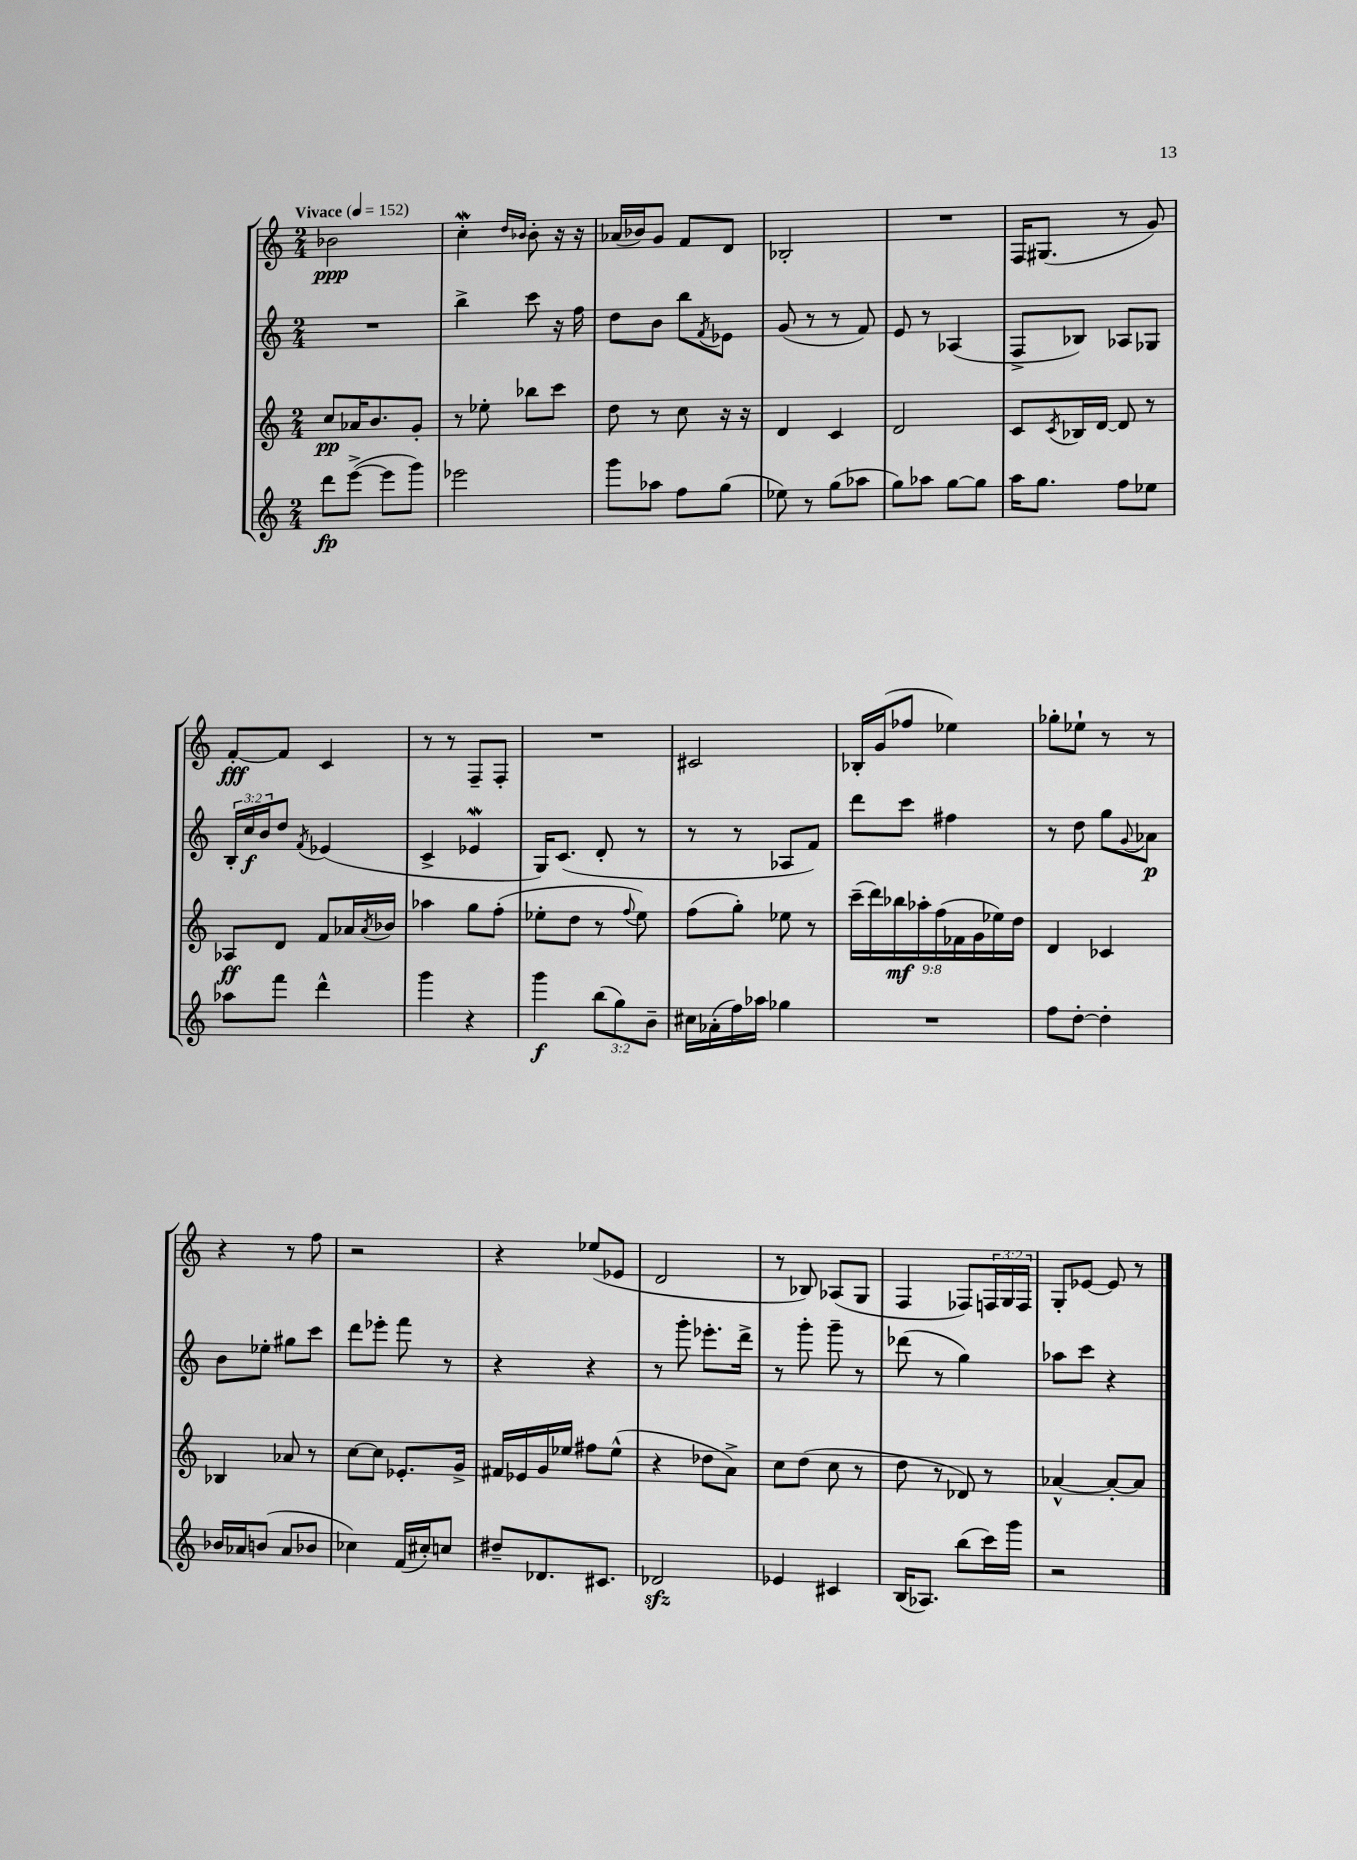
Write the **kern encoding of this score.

**kern	**kern	**kern	**kern
*staff4	*staff3	*staff2	*staff1
*clefG2	*clefG2	*clefG2	*clefG2
*k[]	*k[]	*k[]	*k[]
*M2/4	*M2/4	*M2/4	*M2/4
*MM152	*MM152	*MM152	*MM152
8ddd	8cc	2r	2b-
([8eee^	16a-	.	.
.	8.b	.	.
8eee]	.	.	.
8ggg)	8g'	.	.
=	=	=	=
2eee-	8r	4bb^	4cc'
.	8ee-'	.	.
.	.	.	16qqdd
.	.	.	16qqb-
.	8bb-	8ccc	8b-'
.	8ccc	16r	16r
.	.	16ff	16r
=	=	=	=
8ggg	8dd	8dd	(16a-
.	.	.	16b-)
8aa-	8r	8b	8g
8ff	8cc	8bb	8f
.	.	8qf	.
(8gg	16r	8e-	8d
.	16r	.	.
=	=	=	=
8ee-)	4d	(8g	2B-'
8r	.	8r	.
(8gg	4c	8r	.
8aa-	.	8f)	.
=	=	=	=
8gg)	2d	8e	2r
8aa-	.	8r	.
[8gg	.	(4A-	.
8gg]	.	.	.
=	=	=	=
16aa	8c	8F^	16F
8.gg	.	.	(8.G#
.	8qc	.	.
.	16B-	8B-)	.
.	[16d	.	.
8ff	8d]	8A-	8r
8ee-	8r	8G-	8g)
=	=	=	=
8aa-	8A-	24B'	[8f'
.	.	24cc	.
.	.	24b	.
8fff	8d	8dd	8f]
.	.	8qf	.
4ddd^^	8f	(4e-	4c
.	16a-	.	.
.	8qa-	.	.
.	16b-	.	.
=	=	=	=
4ggg	4aa-	4c^	8r
.	.	.	8r
4r	8gg	4e-	8F~
.	(8ff'	.	8F'
=	=	=	=
4ggg	8ee-'	16G)	2r
.	.	(8.c	.
.	8dd	.	.
(12bb	8r	8d'	.
12gg)	.	.	.
.	8qqff	.	.
.	8ee-)	8r	.
12b~	.	.	.
=	=	=	=
16cc#	(8ff	8r	2c#
(16a-'	.	.	.
16ff)	8gg')	8r	.
16aa-	.	.	.
4gg-	8ee-	8A-	.
.	8r	8f)	.
=	=	=	=
2r	(18ccc~	8ddd	16B-'
.	18ddd)	.	.
.	.	.	(16g
.	18bb-	.	.
.	.	8ccc	8ff-
.	18aa-'	.	.
.	(18ff	.	.
.	.	4ff#	4ee-)
.	18f-	.	.
.	18g	.	.
.	18ee-)	.	.
.	18dd	.	.
=	=	=	=
8ff	4d	8r	8gg-'
[8dd'	.	8dd	8ee-`
4dd']	4c-	8gg	8r
.	.	8qqg	.
.	.	8a-	8r
=	=	=	=
16b-	4B-	8b	4r
16a-	.	.	.
(8b	.	8ee-'	.
8a-	8a-	8gg#	8r
8b-	8r	8ccc	8ff
=	=	=	=
4cc-)	[8cc	8ddd	2r
.	8cc]	8eee-'	.
(16f	8.e-'	8fff	.
16cc#')	.	.	.
8cc	.	8r	.
.	16g^	.	.
=	=	=	=
8dd#~	16f#	4r	4r
.	16e-	.	.
8.d-	16g	.	.
.	16ee-	.	.
.	8ff#	4r	(8ee-
8.c#	.	.	.
.	(8ee-^^	.	8e-
=	=	=	=
2d-	4r	8r	2d
.	.	8ggg'	.
.	8dd-	8.eee-'	.
.	8a^)	.	.
.	.	16ddd^	.
=	=	=	=
4e-	8cc	8r	8r
.	(8dd	8ggg'	8B-)
4c#	8cc	8ggg~	(8A-
.	8r	8r	8G
=	=	=	=
(16B	8dd	(8ddd-	4F
8.A-)	.	.	.
.	8r	8r	.
(8bb	8d-)	4gg)	8F-)
16ccc)	8r	.	24F
.	.	.	24G
16ggg	.	.	.
.	.	.	24F
=	=	=	=
2r	[4a-^^	8aa-	8G'
.	.	8ccc	[8e-
.	8a-'_	4r	8e-]
.	8a-]	.	8r
==	==	==	==
*-	*-	*-	*-
